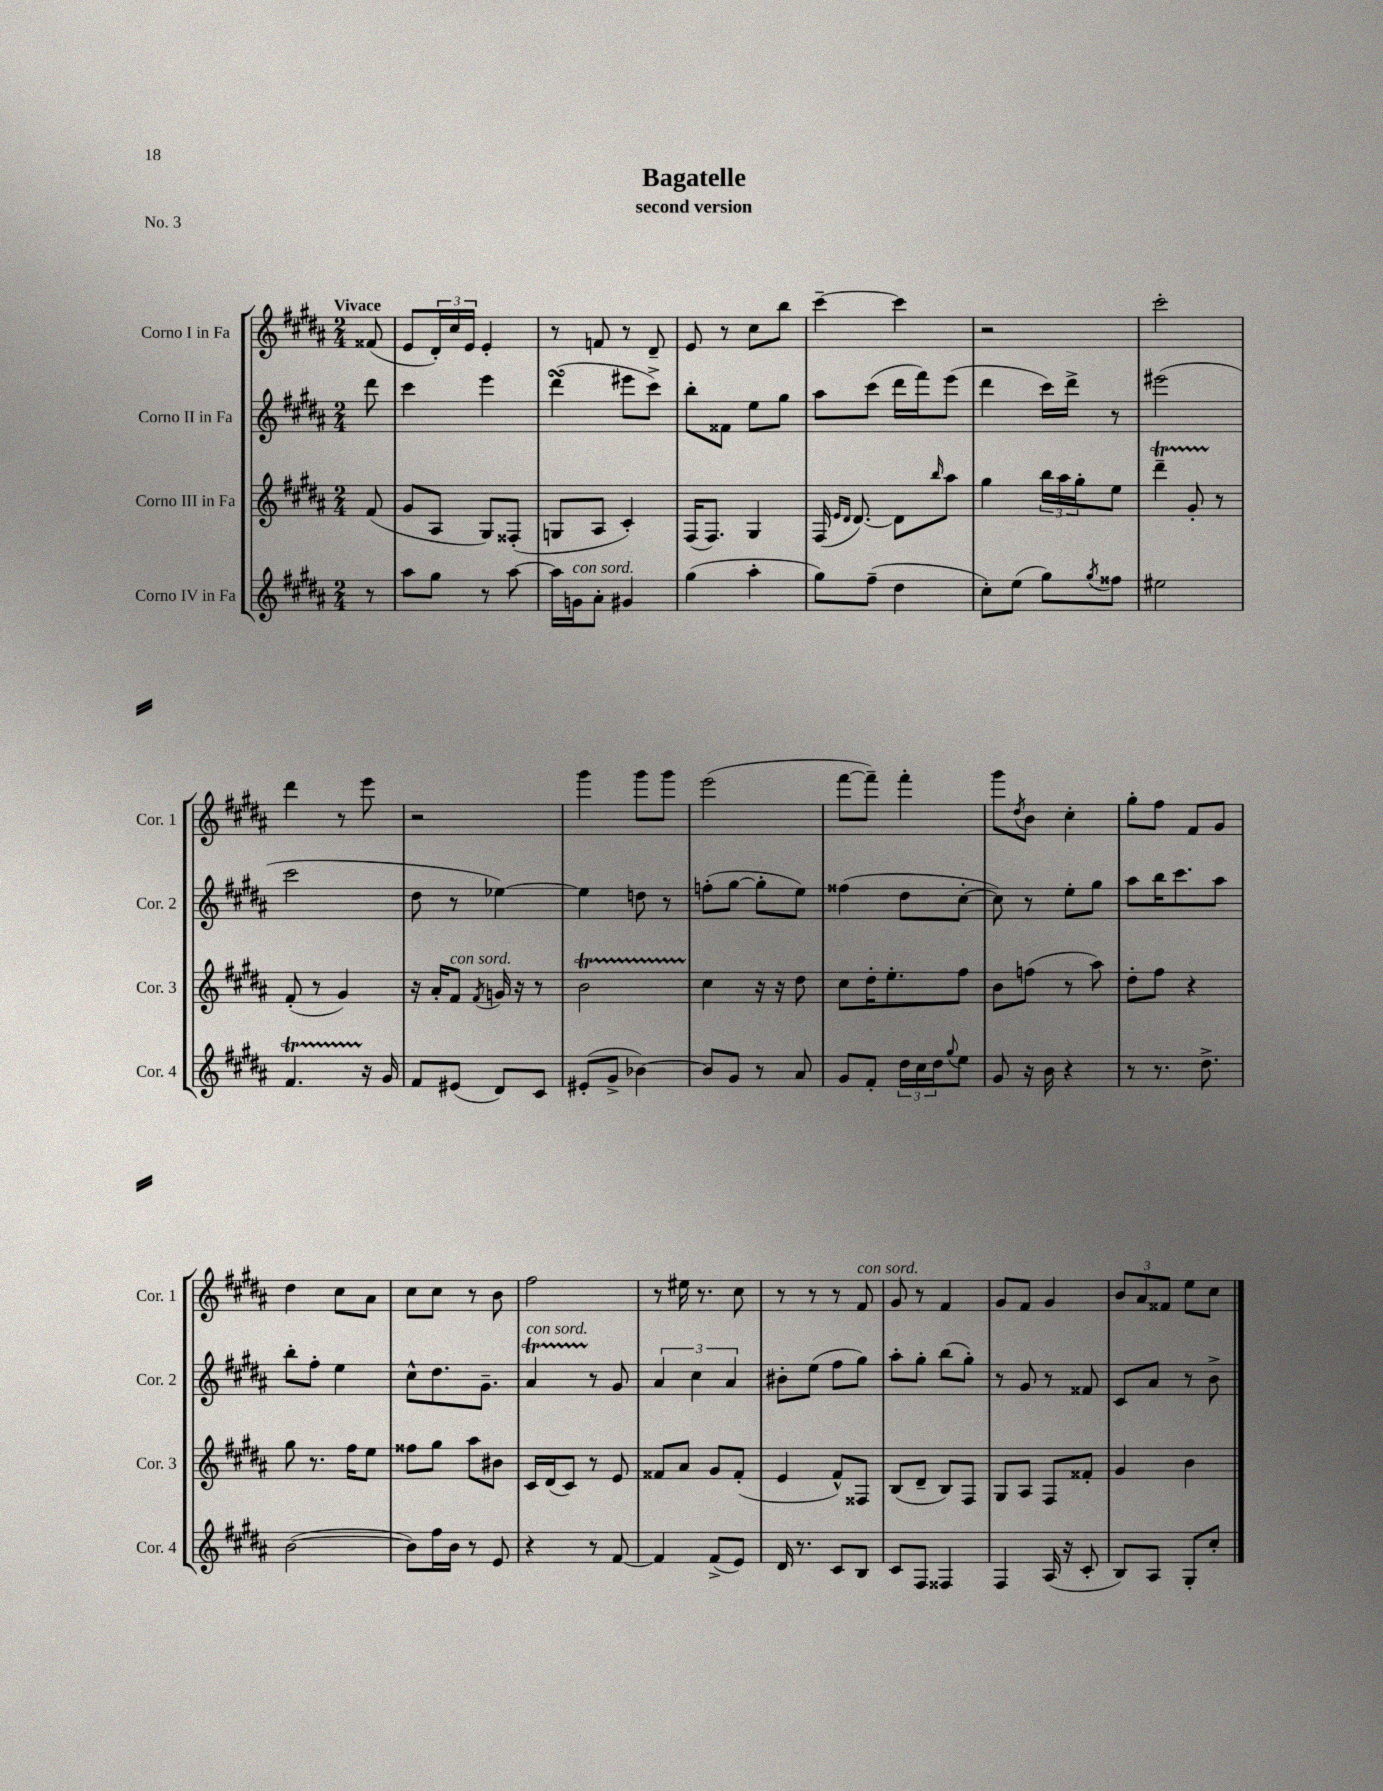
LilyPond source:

\header { title = "Bagatelle" subtitle = "second version" piece = "No. 3" }
<<
\new StaffGroup <<
\new Staff = "s0" \with { instrumentName = "Corno I in Fa" shortInstrumentName = "Cor. 1" } {
    \clef treble \key b \major \numericTimeSignature \time 2/4 \partial 8 \tempo "Vivace"
    fisis'8( |
    e'8 \tuplet 3/2 { dis'16-.) cis''16 e'16 } e'4-. |
    r8 f'8 r8 dis'8-- |
    e'8 r8 cis''8 b''8 |
    cis'''4~-- cis'''4 |
    r2 |
    cis'''2-. |
    dis'''4 r8 e'''8 |
    r2 |
    gis'''4 gis'''8 gis'''8 |
    e'''2( |
    fis'''8~ fis'''8--) fis'''4-. |
    gis'''8 \acciaccatura { dis''8 } b'8 cis''4-. |
    gis''8-. fis''8 fis'8 gis'8 |
    dis''4 cis''8 ais'8 |
    cis''8 cis''8 r8 b'8 |
    fis''2 |
    r8 eis''16 r8. cis''8 |
    r8 r8 r8 fis'8^\markup { \italic "con sord." } |
    gis'8 r8 fis'4 |
    gis'8 fis'8 gis'4 |
    \tuplet 3/2 { b'8 ais'8 fisis'8 } e''8 cis''8 \bar "|." |
}
\new Staff = "s1" \with { instrumentName = "Corno II in Fa" shortInstrumentName = "Cor. 2" } {
    \clef treble \key b \major \numericTimeSignature \time 2/4 \partial 8
    dis'''8 |
    cis'''4 e'''4 |
    dis'''4\turn( eis'''8 cis'''8->) |
    b''8-. fisis'8 e''8 gis''8 |
    ais''8 cis'''8( dis'''16 fis'''16) e'''8( |
    dis'''4 cis'''16) dis'''16-> r8 |
    eis'''2( |
    cis'''2 |
    dis''8 r8 ees''4~) |
    ees''4 d''8 r8 |
    f''8-.( gis''8~ gis''8-. e''8) |
    fisis''4( dis''8 cis''8~-. |
    cis''8) r8 e''8-. gis''8 |
    ais''8 b''16 cis'''8. ais''8 |
    b''8-. fis''8-. e''4 |
    cis''8-^ dis''8. gis'8.-- |
    ais'4\startTrillSpan^\markup { \italic "con sord." } r8\stopTrillSpan gis'8 |
    \tuplet 3/2 { ais'4 cis''4 ais'4 } |
    bis'8-. e''8( fis''8 gis''8) |
    ais''8-. gis''8-. b''8( gis''8-.) |
    r8 gis'8 r8 fisis'8 |
    cis'8 ais'8 r8 b'8-> \bar "|." |
}
\new Staff = "s2" \with { instrumentName = "Corno III in Fa" shortInstrumentName = "Cor. 3" } {
    \clef treble \key b \major \numericTimeSignature \time 2/4 \partial 8
    fis'8( |
    gis'8 ais8 gis8) fisis8-.( |
    g8 ais8 cis'4-.) |
    fis16( fis8.) gis4 |
    fis16( \grace { e'16 dis'16 } dis'8.~) dis'8 \grace { b''16 } ais''8 |
    gis''4 \tuplet 3/2 { b''16 ais''16 gis''16-. } e''8 |
    dis'''4--\startTrillSpan gis'8-. r8\stopTrillSpan |
    fis'8-.( r8 gis'4) |
    r16 ais'16-. fis'8^\markup { \italic "con sord." } \acciaccatura { fis'8 } g'16 r16 r8 |
    b'2\startTrillSpan |
    cis''4\stopTrillSpan r16 r16 dis''8 |
    cis''8 dis''16-. e''8.-. fis''8 |
    b'8 f''8( r8 ais''8) |
    dis''8-. fis''8 r4 |
    gis''8 r8. fis''16 e''8 |
    fisis''8 gis''8 ais''8 bis'8 |
    cis'16 dis'16( cis'8) r8 e'8 |
    fisis'8 ais'8 gis'8 fisis'8-.( |
    e'4 fis'8-^) fisis8 |
    b8( dis'8-- b8) fis8 |
    gis8 ais8 fis8 fisis'8-. |
    gis'4 b'4 \bar "|." |
}
\new Staff = "s3" \with { instrumentName = "Corno IV in Fa" shortInstrumentName = "Cor. 4" } {
    \clef treble \key b \major \numericTimeSignature \time 2/4 \partial 8
    r8 |
    ais''8 gis''8 r8 ais''8~ |
    ais''16 g'16^\markup { \italic "con sord." } ais'8-. gis'4 |
    gis''4( ais''4-. |
    gis''8) fis''8--( dis''4 |
    cis''8-.) e''8( gis''8) \acciaccatura { gis''8 } fisis''8 |
    eis''2 |
    fis'4.\startTrillSpan r16\stopTrillSpan gis'16 |
    fis'8 eis'8( dis'8) cis'8 |
    eis'8-.( gis'8-> bes'4~) |
    bes'8 gis'8 r8 ais'8 |
    gis'8 fis'8-. \tuplet 3/2 { dis''16 cis''16 dis''16 } \appoggiatura { gis''8 } e''8 |
    gis'8 r16 b'16 r4 |
    r8 r8. dis''8.-> |
    b'2~( |
    b'8) fis''16 b'16 r8 e'8 |
    r4 r8 fis'8~ |
    fis'4 fis'8->( e'8) |
    dis'16 r8. cis'8 b8 |
    cis'8 fis8 fisis4 |
    fis4 ais16( r16 cis'8-. |
    b8) ais8 gis8-. cis''8-. \bar "|." |
}
>>
>>
\layout { \context { \Score \remove "Bar_number_engraver" } }
